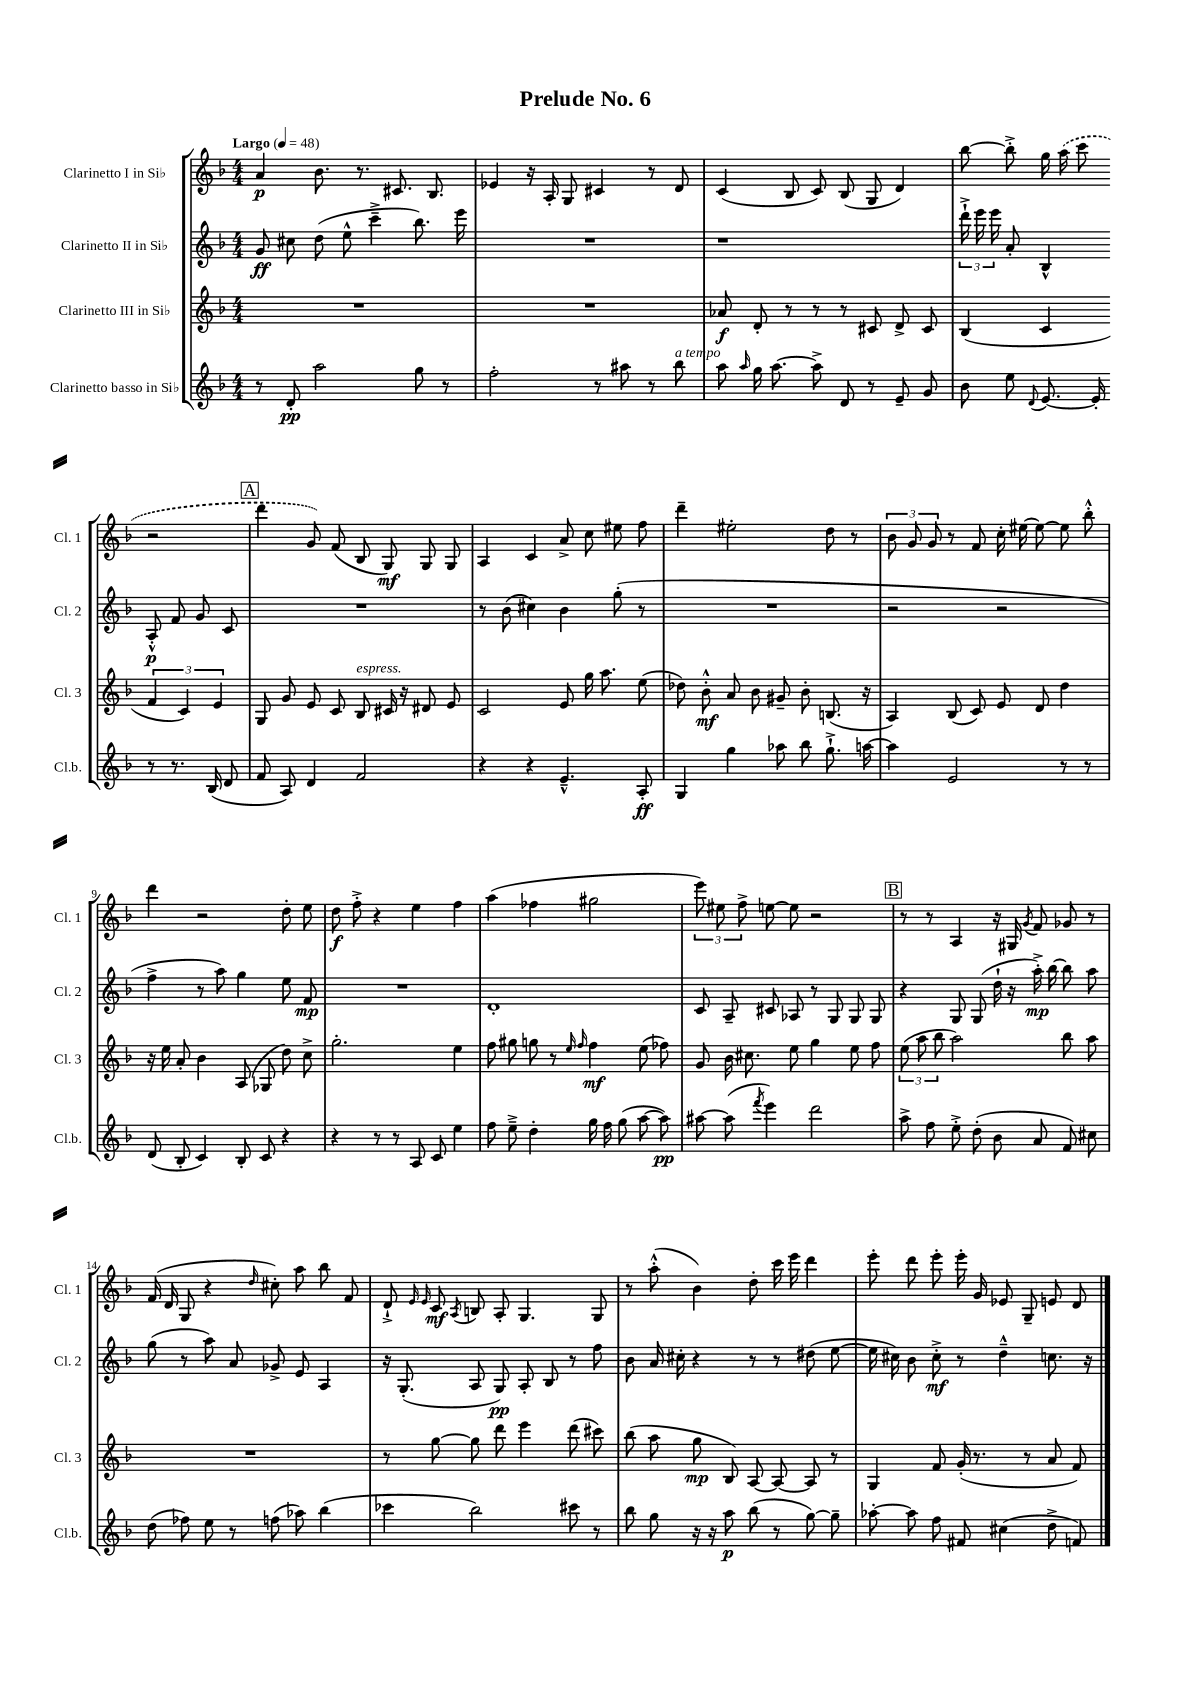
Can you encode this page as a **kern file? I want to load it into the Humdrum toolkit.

**kern	**kern	**kern	**kern
*staff4	*staff3	*staff2	*staff1
*clefG2	*clefG2	*clefG2	*clefG2
*k[b-]	*k[b-]	*k[b-]	*k[b-]
*M4/4	*M4/4	*M4/4	*M4/4
*MM48	*MM48	*MM48	*MM48
8r	1r	8g/	4a/
8d'/	.	8cc#\	.
2aa\	.	(8dd\	8.b-\
.	.	8ee^^\	.
.	.	.	8.r
.	.	4ccc~^\	.
.	.	.	8.c#/
8gg\	.	8.bb-\)	.
.	.	.	8.B-/
8r	.	.	.
.	.	16eee\	.
=	=	=	=
2ff'\	1r	1r	4e-/
.	.	.	16r
.	.	.	16A'/
.	.	.	8G/
8r	.	.	4c#/
8aa#\	.	.	.
8r	.	.	8r
8bb-\	.	.	8d/
=	=	=	=
8aa\	8a-/	1r	(4c/
16qqaa/	.	.	.
16gg\	8d'/	.	.
[8.aa\	.	.	.
.	8r	.	8B-/
8aa^\]	8r	.	8c/)
8d/	8r	.	(8B-/
8r	8c#/	.	8G/
8e~/	8d^/	.	4d/)
8g/	8c#/	.	.
=	=	=	=
8b-\	(4B-/	24ddd`^\	[8bb-\
.	.	24eee\	.
.	.	24eee\	.
8ee\	.	8a'/	8bb-'^\]
8qqd/	.	.	.
[8.e/	4c/	4B-^^/	16gg\
.	.	.	(16aa\
.	.	.	8ccc\
16e'/]	.	.	.
8r	6f/	8A'^^/	2r
8.r	.	8f/	.
.	6c/)	.	.
.	.	8g/	.
(16B-/	.	.	.
.	6e/	.	.
8d/	.	8c/	.
=	=	=	=
8f/	8G/	1r	4ddd\
8A/)	8g/	.	.
4d/	8e/	.	8g/)
.	8c/	.	(8f/
2f/	8B-/	.	8B-/
.	16c#/	.	8G/)
.	16r	.	.
.	8d#/	.	8G/
.	8e/	.	8G/
=	=	=	=
4r	2c/	8r	4A/
.	.	(8b-\	.
4r	.	4cc#\)	4c/
4.e~^^/	8e/	4b-\	8a^/
.	16gg\	.	8cc\
.	8.aa\	.	.
.	.	(8gg'\	8ee#\
8A'/	(8ee\	8r	8ff\
=	=	=	=
4G/	8dd-\)	1r	4ddd~\
.	8b-'^^\	.	.
4gg\	8a/	.	2ee#'\
.	8b-\	.	.
8aa-\	8g#~/	.	.
8bb-\	8b-'\	.	.
8.gg`^\	(8.B/	.	8dd\
.	.	.	8r
[16aa\	16r	.	.
=	=	=	=
4aa\]	4A/)	2r	12b-\
.	.	.	12g/
.	.	.	12g/
2e/	(8B-/	.	8r
.	8c/)	.	8f/
.	8e/	2r	16cc'\
.	.	.	[16ee#\
.	8d/	.	8ee#\_
8r	4dd\	.	8ee#\]
8r	.	.	8bb-'^^\
=	=	=	=
(8d/	16r	4ff^\	4ddd\
.	16ee\	.	.
8B-'/	8a'/	.	.
4c/)	4b-\	8r	2r
.	.	8aa\)	.
8B-'/	(8A/	4gg\	.
8c/	8G-/	.	.
4r	8dd\)	8ee\	8dd'\
.	8cc^\	8f/	8ee\
=	=	=	=
4r	2.gg'\	1r	8dd\
.	.	.	8ff'^\
8r	.	.	4r
8r	.	.	.
8A/	.	.	4ee\
8c/	.	.	.
4ee\	4ee\	.	4ff\
=	=	=	=
8ff\	8ff\	1d'	(4aa\
8ee~^\	8gg#\	.	.
4dd'\	8gg\	.	4ff-\
.	8r	.	.
.	16qqee/	.	.
.	16qqff/	.	.
16gg\	4ff\	.	2gg#\
16ff\	.	.	.
(8gg\	.	.	.
[8aa\	(8ee\	.	.
8aa\])	8ff-\)	.	.
=	=	=	=
[8aa#\	8g/	8c/	12eee\)
.	.	.	12ee#\
(8aa#\]	16b-\	8A~/	.
.	.	.	12ff^\
.	8.cc#\	.	.
8qfff/	.	.	.
4eee\)	.	8c#/	[8ee\
.	8ee\	8A-/	8ee\]
2ddd\	4gg\	8r	2r
.	.	8G/	.
.	8ee\	8G/	.
.	8ff\	8G/	.
=	=	=	=
8aa^\	(12ee\	4r	8r
.	12aa\	.	.
8ff\	.	.	8r
.	12bb-\	.	.
8ee'^\	2aa\)	8G/	4A/
(8dd'\	.	(8G/	.
8b-\	.	16dd`\	16r
.	.	16r	16G#/
.	.	.	8qg/
8a/	.	16aa'^\)	8f/
.	.	[16bb-\	.
8f/)	8bb-\	8bb-\]	8g-/
8cc#\	8aa\	8aa\	8r
=	=	=	=
(8dd\	1r	(8gg\	(16f/
.	.	.	16d/
8ff-\)	.	8r	8G/
8ee\	.	8aa\)	4r
8r	.	8a/	.
.	.	.	16qqdd/
(8ff\	.	8g-^/	8cc#'\)
8aa-\)	.	8e/	8aa\
(4bb-\	.	4A/	8bb-\
.	.	.	8f/
=	=	=	=
4ccc-\	8r	16r	8d`^/
.	.	(8.G'/	.
.	.	.	16qqe/
.	.	.	16qqe/
.	[8gg\	.	8c/
.	.	.	8qA/
2bb-\)	8gg\]	8A/	8B/
.	8ddd\	8G/)	8A'/
.	4eee\	8A'/	4.G/
.	.	8B-/	.
8ccc#\	(8ddd\	8r	.
8r	8ccc#\)	8ff\	8G/
=	=	=	=
8bb-\	(8bb-\	8b-\	8r
8gg\	8aa\	16a/	(8aa'^^\
.	.	16cc#'\	.
16r	8gg\	4r	4b-\)
16r	.	.	.
8aa\	8B-/)	.	.
(8bb-\	[8A/	8r	8dd'\
8r	8A/_	8r	16ccc\
.	.	.	16eee\
[8gg\)	8A/]	(8dd#\	4ddd\
8gg~\]	8r	[8ee\	.
=	=	=	=
[8aa-'\	4G/	16ee\]	8eee'\
.	.	16cc#\)	.
8aa-\]	.	8b-\	8ddd\
8ff\	8f/	8cc#'^\	8eee'\
8f#/	(16g'/	8r	16eee'\
.	8.r	.	16g/
(4cc#\	.	4dd~^^\	8e-/
.	8r	.	8G~/
8dd^\	8a/	8.cc\	8e/
8f/)	8f/)	.	8d/
.	.	16r	.
==	==	==	==
*-	*-	*-	*-
